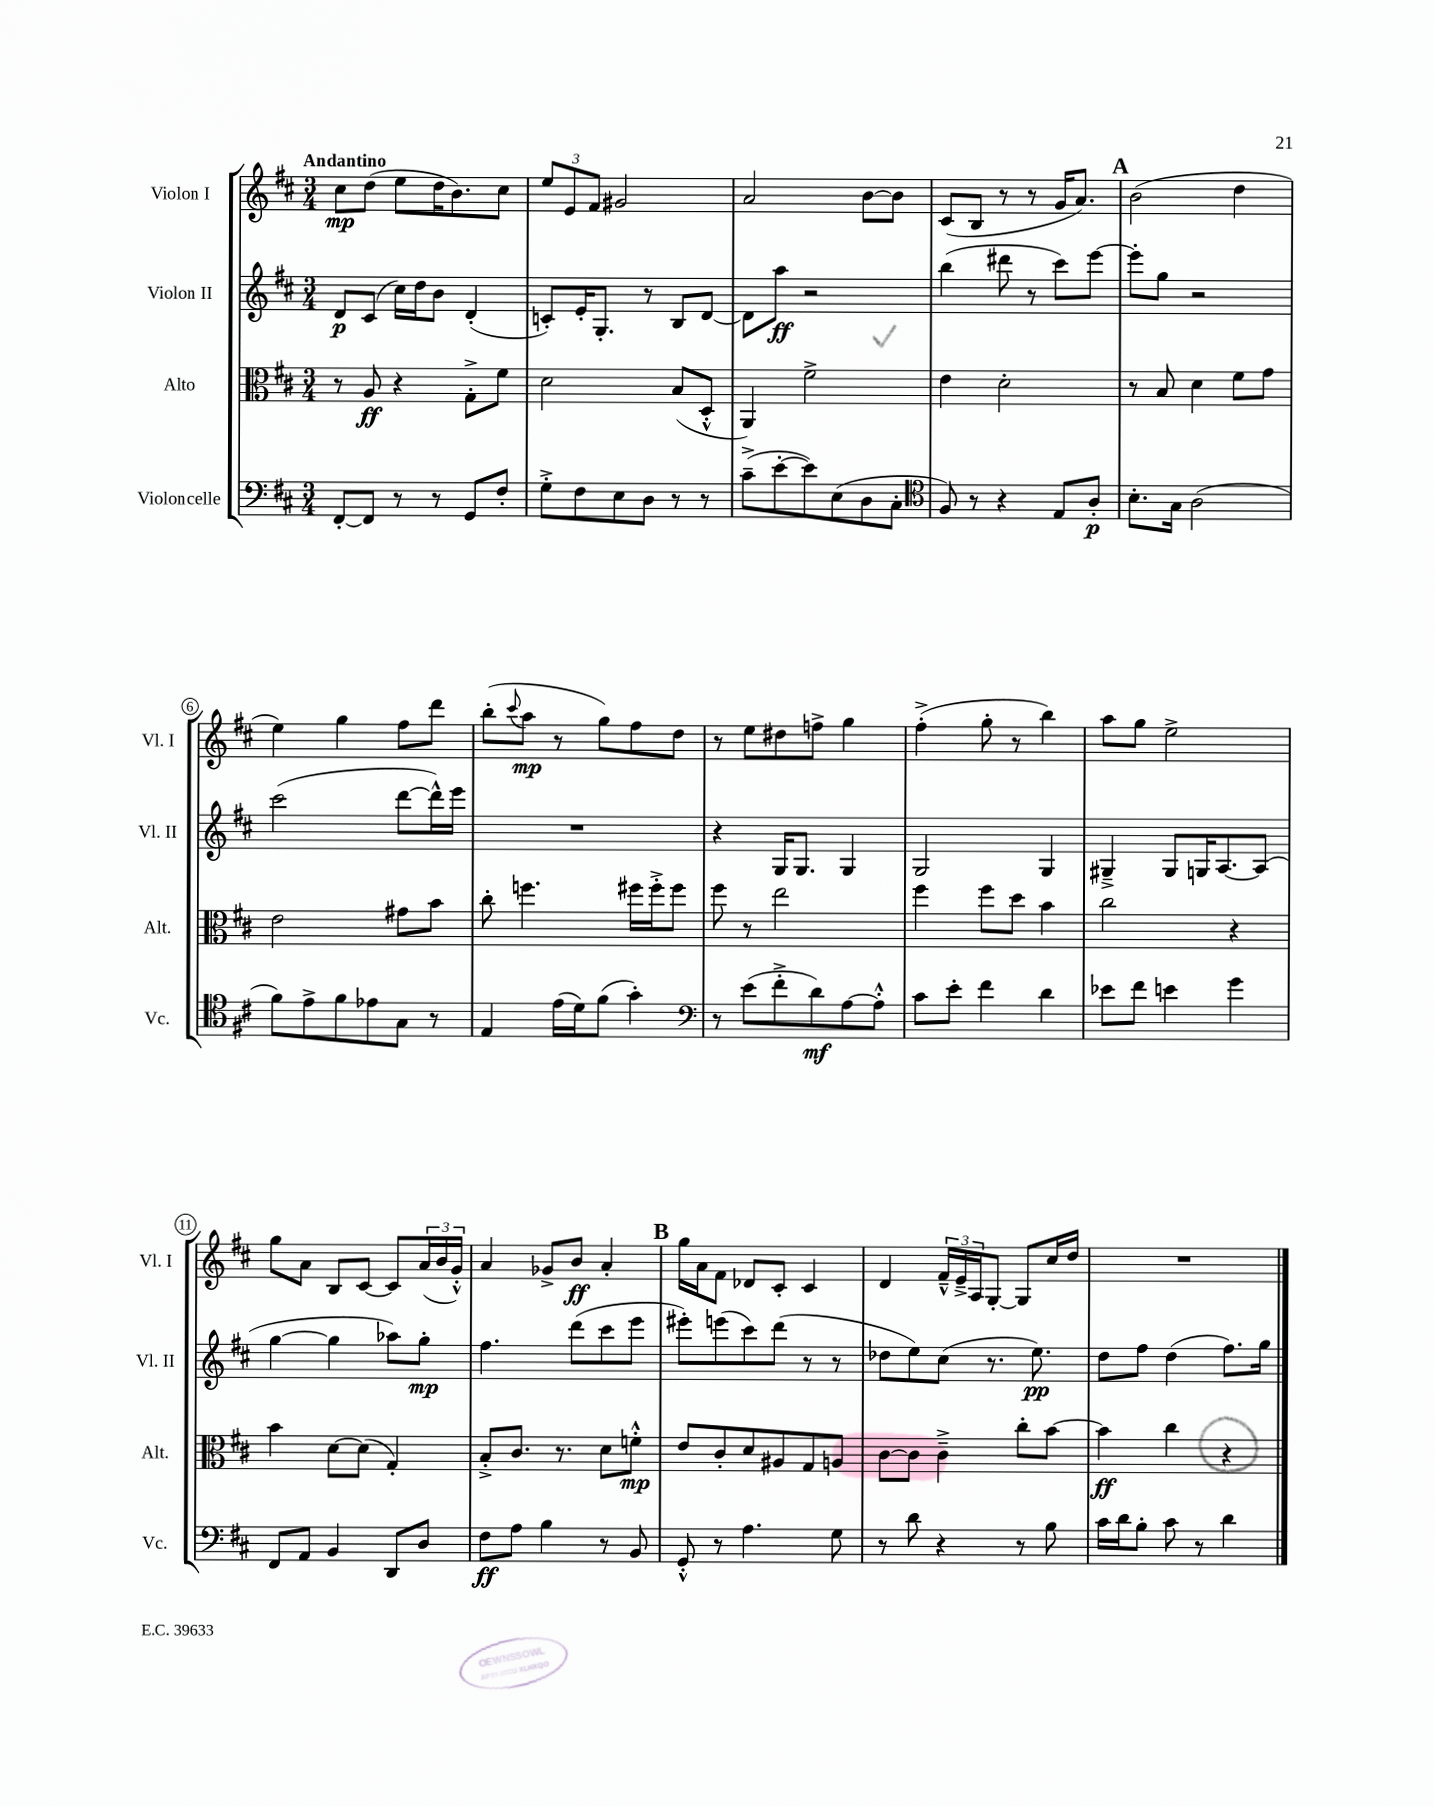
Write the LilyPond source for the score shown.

<<
\new StaffGroup <<
\new Staff = "s0" \with { instrumentName = "Violon I" shortInstrumentName = "Vl. I" } {
    \clef treble \key d \major \numericTimeSignature \time 3/4 \tempo "Andantino"
    cis''8\mp d''8( e''8 d''16 b'8.) cis''8 |
    \tuplet 3/2 { e''8 e'8 fis'8 } gis'2 |
    a'2 b'8~ b'8 |
    cis'8( b8 r8 r8 g'16 a'8.) |
    \mark \markup { \bold "A" } b'2( d''4 |
    e''4) g''4 fis''8 d'''8 |
    b''8-.( \appoggiatura { cis'''8 } a''8\mp r8 g''8) fis''8 d''8 |
    r8 e''8 dis''8 f''8-> g''4 |
    fis''4-.->( g''8-. r8 b''4) |
    a''8 g''8 e''2-> |
    g''8 a'8 b8 cis'8~ cis'8 \tuplet 3/2 { a'16( b'16 g'16-.-^) } |
    a'4 ges'8-> b'8\ff a'4-. |
    \mark \markup { \bold "B" } g''16 a'16 fis'8 des'8 cis'8-. cis'4 |
    d'4 \tuplet 3/2 { fis'16---^ e'16---> a16 } g8~-. g8 cis''16 d''16 |
    R2. \bar "|." |
}
\new Staff = "s1" \with { instrumentName = "Violon II" shortInstrumentName = "Vl. II" } {
    \clef treble \key d \major \numericTimeSignature \time 3/4
    d'8\p cis'8( cis''16) d''16 b'8 d'4-.( |
    c'8-.) e'16-. g8.-. r8 b8 d'8~ |
    d'8 a''8\ff r2 |
    b''4( dis'''8 r8 cis'''8) e'''8~ |
    \mark \markup { \bold "A" } e'''8-. g''8 r2 |
    cis'''2( d'''8~ d'''16-^) e'''16 |
    R2. |
    r4 g16 g8. g4 |
    g2 g4 |
    gis4---> gis8 g16 a8.~ a8( |
    g''4~ g''4 aes''8) g''8-.\mp |
    fis''4. d'''8( cis'''8 e'''8 |
    \mark \markup { \bold "B" } eis'''8-.) e'''8( cis'''8) d'''8( r8 r8 |
    des''8 e''8) cis''8( r8. e''8.\pp) |
    d''8 fis''8 d''4( fis''8.) g''16 \bar "|." |
}
\new Staff = "s2" \with { instrumentName = "Alto" shortInstrumentName = "Alt." } {
    \clef alto \key d \major \numericTimeSignature \time 3/4
    r8 a8\ff r4 g8-.-> fis'8 |
    d'2 b8( d8-.-^ |
    a,4) fis'2-> |
    e'4 d'2-. |
    \mark \markup { \bold "A" } r8 b8 d'4 fis'8 g'8 |
    e'2 gis'8 b'8 |
    cis''8-. f''4. fis''16 fis''16-.-> fis''8 |
    fis''8 r8 e''2 |
    fis''4 fis''8 d''8 b'4 |
    cis''2 r4 |
    b'4 d'8~ d'8( g4-.) |
    b8-.-> cis'8. r8. d'8 f'8-.-^\mp |
    \mark \markup { \bold "B" } e'8 cis'8-. d'8 ais8 g8 a8 |
    cis'8~ cis'8 cis'4---> cis''8-. b'8~ |
    b'4\ff cis''4 r4 \bar "|." |
}
\new Staff = "s3" \with { instrumentName = "Violoncelle" shortInstrumentName = "Vc." } {
    \clef bass \key d \major \numericTimeSignature \time 3/4
    fis,8~-. fis,8 r8 r8 g,8 fis8-. |
    g8-.-> fis8 e8 d8 r8 r8 |
    cis'8--->( e'8~-. e'8) e8( d8 cis8-. |
    \clef tenor fis8) r8 r4 e8 a8-.\p |
    \mark \markup { \bold "A" } b8.-. g16 a2( |
    fis'8) e'8-> fis'8 ees'8 g8 r8 |
    e4 e'16( d'16) fis'8( g'4-.) |
    \clef bass r8 e'8( fis'8-.-> d'8\mf) a8~ a8-.-^ |
    cis'8 e'8-. fis'4 d'4 |
    ees'8 fis'8 e'4 g'4 |
    fis,8 a,8 b,4 d,8 d8 |
    fis8\ff a8 b4 r8 b,8 |
    \mark \markup { \bold "B" } g,8-.-^ r8 a4. g8 |
    r8 d'8 r4 r8 b8 |
    cis'16 d'16 b8-. cis'8 r8 d'4 \bar "|." |
}
>>
>>
\layout { \context { \Score \override BarNumber.stencil = #(make-stencil-circler 0.1 0.3 ly:text-interface::print) } }
